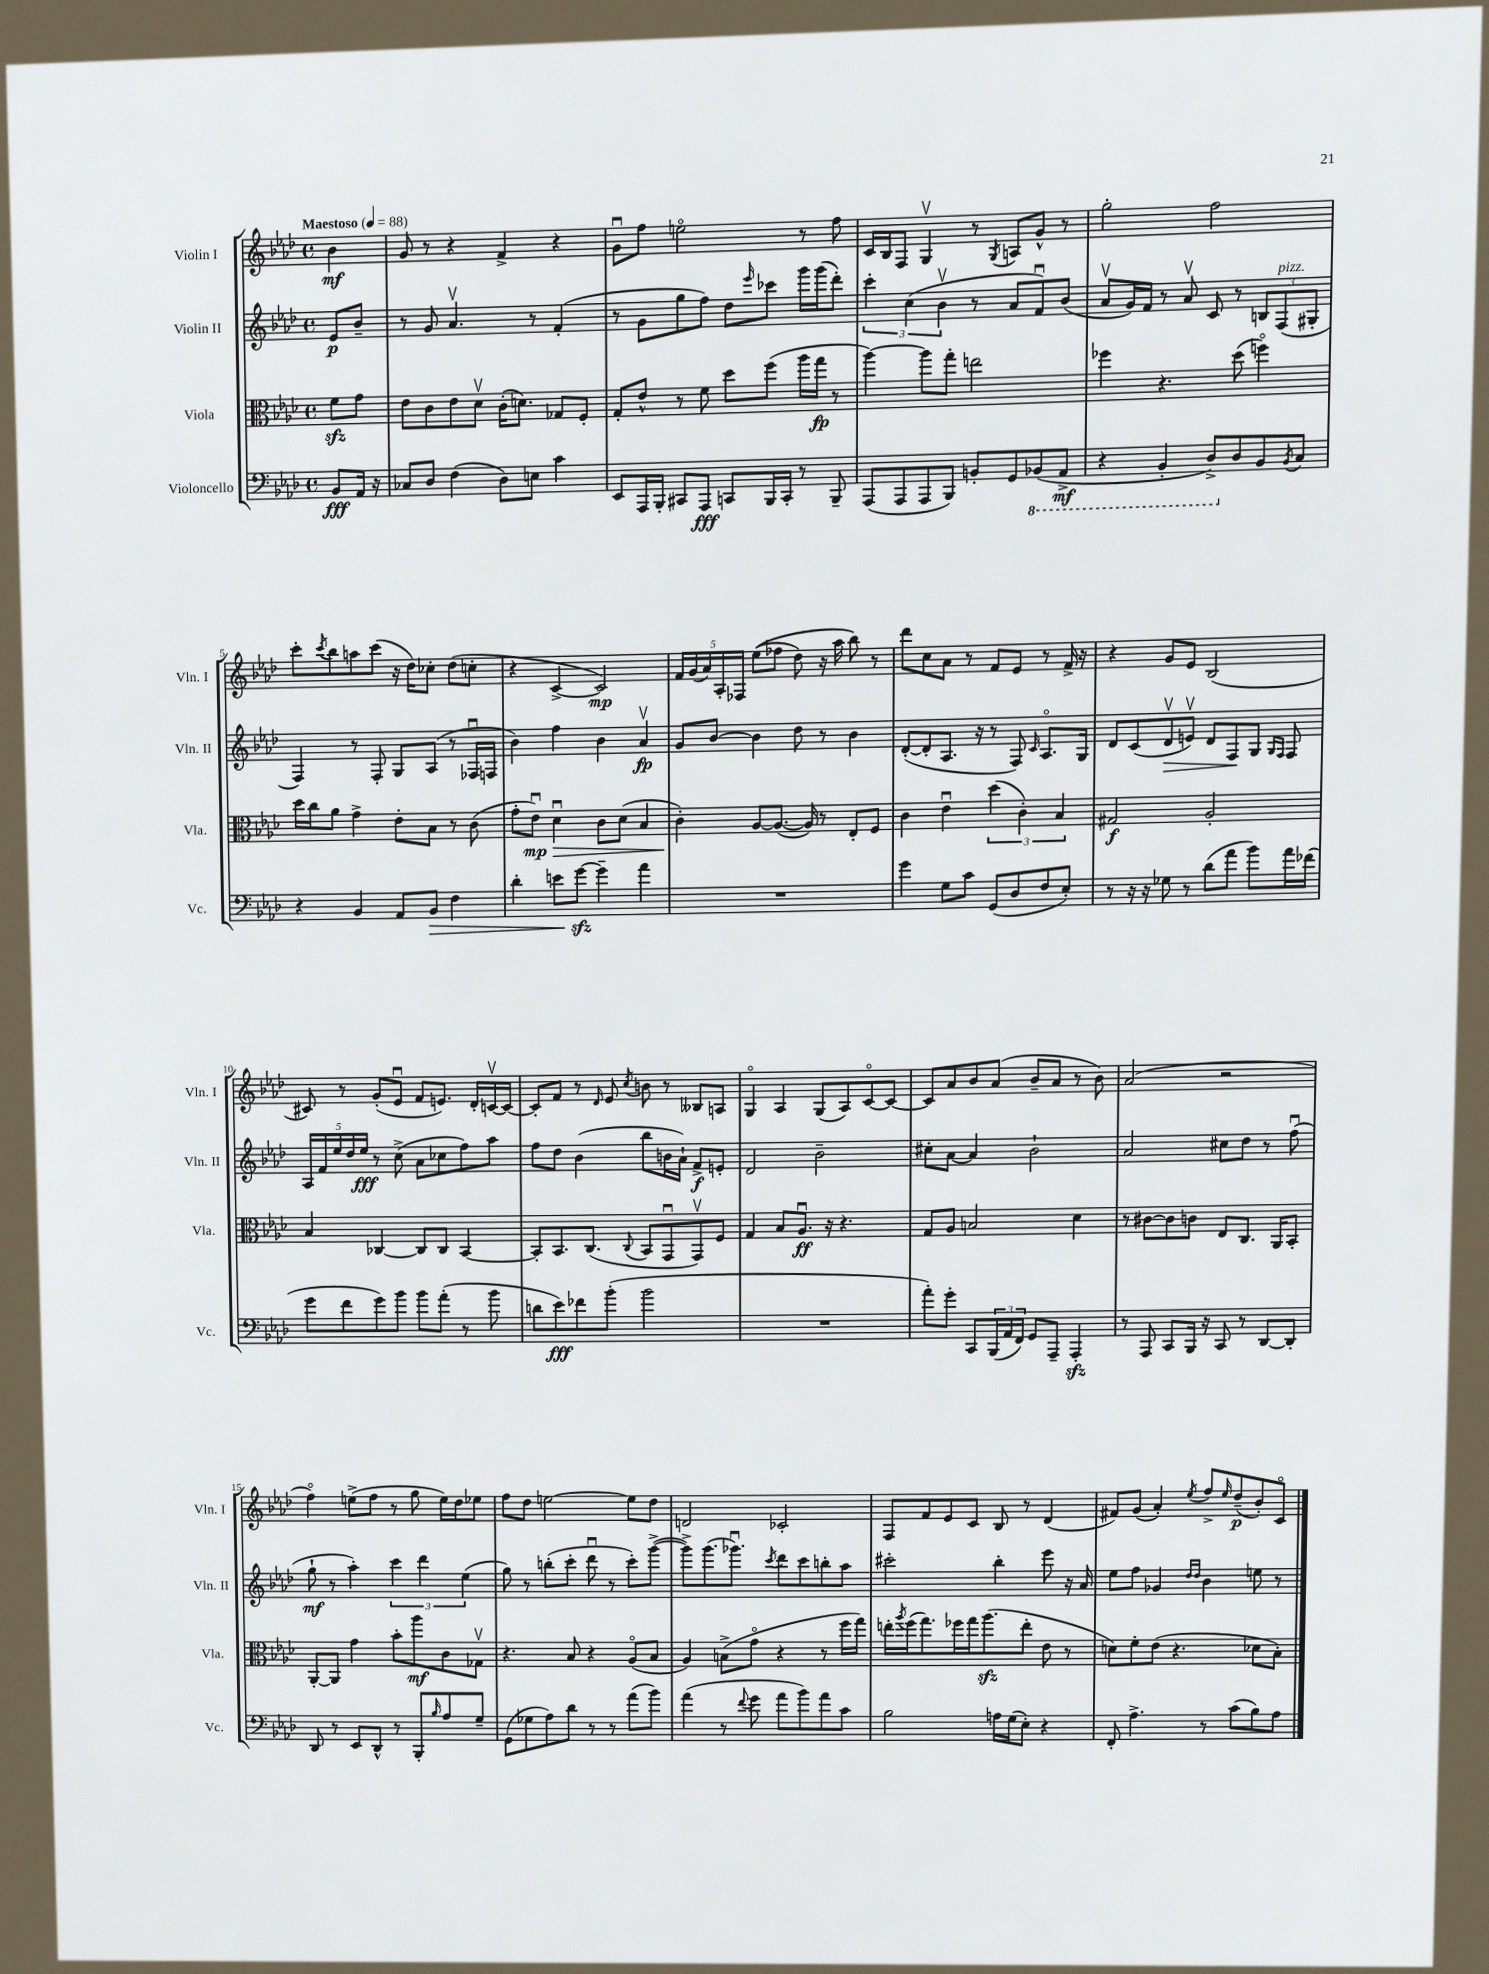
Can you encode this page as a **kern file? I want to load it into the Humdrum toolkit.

**kern	**kern	**kern	**kern
*staff4	*staff3	*staff2	*staff1
*clefF4	*clefC3	*clefG2	*clefG2
*k[b-e-a-d-]	*k[b-e-a-d-]	*k[b-e-a-d-]	*k[b-e-a-d-]
*M4/4	*M4/4	*M4/4	*M4/4
*met(c)	*met(c)	*met(c)	*met(c)
*MM88	*MM88	*MM88	*MM88
8BB-/L	8f\L	8e-/L	4b-\
16AA-/Jk	8g\J	8b-~/J	.
16r	.	.	.
=	=	=	=
8C-/L	8e-\L	8r	8g/
8D-/J	8c\	8g/	8r
(4F\	8e-\	4.a-v/	4r
.	8d-v\J	.	.
8D-\L)	(16c'\LK	.	4f^/
.	8.d\J)	.	.
8E\J	.	8r	.
4c\	8G-/L	(4f'/	4r
.	8F'/J	.	.
=	=	=	=
8EE-/L	8G'/L	8r	8gu\L
16AAA-/L	8e-^^/J	8g\L	8ff\J
16BBB-'/JJ	.	.	.
8CC#/L	8r	8gg\	2eeo\
8AAA-/J	8f\	8ff\J)	.
8CC/L	8dd-\L	8dd-\L	.
.	.	16qqeee-/	.
16BBB-/L	(8ff\J	8ccc-\J	.
16CC'/JJ	.	.	.
8r	16aa-\LL	16ggg\LL	8r
.	16gg\JJ	(16ggg\J	.
8BBB-~/	8r	8ddd-'\J)	8ff\
=	=	=	=
(8AAA-/L	[4aa-\)	6ccc'\	16c/LL
.	.	.	16B-/J
8AAA-/	.	.	8F/J
.	.	(6cc\	.
8AAA-/	8aa-\]L	.	4Gv/
.	.	6b-v\	.
8BBB-/J)	8gg'\J	.	.
8BB'/L	2ee\	8r	8r
.	.	.	8qG/
8GG/	.	8a-/L	8A/L
(8BBB-/	.	8fu/)	8g^^/J
8AAA-^/J	.	(8b-/J	8r
=	=	=	=
4r	4ff-\	8a-v/L	2gg'\
.	.	16g/L)	.
.	.	16f/JJ	.
4BBB-'/	4.r	8r	.
.	.	8a-v/	.
8DD-^/L)	.	8c/	2ff\
8D-/	(8dd-\	8r	.
8BB-/	4ffo\)	12B/L	.
.	.	(12F/	.
8qBB-/	.	.	.
8C/J	.	.	.
.	.	12G#'/J	.
=	=	=	=
4r	16dd-\LL	4F/)	8ccc'\L
.	16cc\J	.	.
.	.	.	8qccc/
.	8a-\J	.	8bb-\
4BB-/	4g^\	8r	8aa\
.	.	8F'/	(8ccc\J
8AA-/L	8e-'\L	8G/L	16r
.	.	.	16dd-\LK)
8BB-/J	8B-\J	(8A-/J	8cc-'\J
4F\	8r	8r	(8dd-\L
.	(8c\	16F-u/LL	8cc'\J
.	.	16F/JJ	.
=	=	=	=
4d-'\	8g'\L	4b-\)	4r
.	8e-u\J)	.	.
8e\L	4d-u\	4ff\	[4c^/
[8g\J	.	.	.
4g~\]	8c\L	4b-\	2c/])
.	(8d-\J	.	.
4a-\	4B-/	4a-v/	.
=	=	=	=
1r	4c'\)	8g/L	20f/LL
.	.	.	(20g/
.	.	.	20a-/)
.	.	[8b-/J	.
.	.	.	20A-'/
.	.	.	20F-/JJ
.	[8A-/L	4b-\]	&((8ee-\L
.	(8.A-/_J	.	8ff-\J
.	.	8dd-\	8dd-\)
.	16A-/])	.	.
.	8r	8r	16r
.	.	.	16aa-\
.	8E-'/L	4b-\	8bb-\&)
.	8F/J	.	8r
=	=	=	=
4g\	4c\	([8d-'/L	8ddd-\L
.	.	8d-'/]	8cc\
8G\L	4e-u\	8.A-/J	8a-\J
8c\J	.	.	8r
.	.	16r	.
(8GG/L	(6dd-\	8r	8f/L
8D-/	.	8F/)	8e-/J
.	6c'\)	.	.
.	.	16qqc/	.
8F/	.	8.A-o/L	8r
.	6B-/	.	.
8E-'/J)	.	.	16f^/
.	.	16G/Jk	16r
=	=	=	=
8r	2G#/	8d-/L	4r
16r	.	(8c/	.
16r	.	.	.
8G-\	.	8d-v/	8g/L
8r	.	8ev/J)	8e-/J
(8d-\L	2A-'/	8d-/L	(2B-/
8a-\J	.	8F/	.
8b-\L)	.	8G/J	.
.	.	16qqG/LL	.
.	.	16qqF/JJ	.
16a-\L	.	8F/	.
(16f-\JJ	.	.	.
=	=	=	=
8g\L	4B-/	20A-/LL	8c#/)
.	.	20f/	.
.	.	20ee-/	.
8f\	.	.	8r
.	.	20dd-/	.
.	.	20ee-/JJ	.
8g\)	[4C-/	8r	(8g'/L
8b-\J	.	(8cc^\	8e-u/J
8b-\L	8C-/]L	8a-\L	8f/L
(8a-'\J	8C-/J	8cc-\	8.e/J)
8r	[4BB-/	8ff\)	.
.	.	.	16d-'/LL
8b-\	.	8aa-\J	[16cv/
.	.	.	16c/_JJ
=	=	=	=
8d\L	8BB-'/]L	8ff\L	8c'/]L
8e-\)	8.BB-/	8dd-\J	8f/J
8f-\	.	(4b-\	8r
.	(8.C/J	.	.
.	.	.	16qqd-/
(8b-'\J	.	.	8e-/
.	8qqC/	.	8qcc/
2b-\	8BB-/L	8bb-\L	8b\
.	8GGu/	16b\L	8r
.	.	16a-`\JJ)	.
.	8GGv/)	8f^/L	8B--/L
.	8F/J	8e'/J	8A/J
=	=	=	=
1r	4G/	2d-/	4Go/
.	8B-/L	.	4A-/
.	8.A-u/J	.	.
.	.	2b-~\	(8G/L
.	16r	.	.
.	4.r	.	8A-/)
.	.	.	[8co/
.	.	.	8c/_J
=	=	=	=
8a-'\L)	8G/L	8cc#'\L	8c/]L
8g'\J	8A-/J	[8a-\J	8a-/
8CC/L	2B/	4a-/]	8b-/
(24BBB-/L	.	.	(8a-/J
24AA-/	.	.	.
24FF/JJ)	.	.	.
8GG/L	.	2b-`\	8b-~/L
8AAA-~/J	.	.	8a-/J
4AAA-'/	4d-\	.	8r
.	.	.	8b-\)
=	=	=	=
8r	8r	2a-/	(2a-/
8AAA-/	[8c#\L	.	.
8CC/L	8c#\]	.	.
16BBB-/Jk	8c\J	.	.
16r	.	.	.
8CC/	8E-/L	8cc#\L	2r
8r	8.C/J	8dd-\J	.
[8DD-/L	.	8r	.
.	16AA-/LK	.	.
8DD-'/]J	8BB-'/J	(8ffu\	.
=	=	=	=
8DD-/	[8AA-'/L	8gg`\	4ffo\)
8r	8AA-/]J	8r	.
8EE-/L	4g\	4aa-'\)	(8ee^\L
8DD-^^/J	.	.	8ff\J
8r	8b-'\L	6ccc\	8r
8BBB-'/L	8aa-\	.	8gg\
.	.	6ddd-\	.
16qqB-/	.	.	.
8A-/	8c\	.	16ee\LL)
.	.	.	16dd-\J
.	.	(6ee-\	.
8G~/J	8G-v\J	.	8ee-\J
=	=	=	=
(8GG\L	4.r	8gg\)	8ff\L
8G-\	.	8r	8dd-\J
8A-\)	.	(8bb'\L	[2ee\
8d-\J	8B-/	8ccc'\J	.
8r	4r	8ddd-u\	.
8r	.	8r	.
(8a-\L	(8A-o/L	8ccc'\L)	8ee\]L
8b-\J)	8B-/J	([8ggg^\J	8dd-\J
=	=	=	=
(4a-\	4A-/)	8ggg^\]L)	2d/
.	.	(8.ggg\	.
8r	(8B^\L	.	.
.	.	8.ggg-u\J)	.
8qqf/	.	.	.
8g\	8go\J	.	.
.	.	8qccc/	.
8a-\L	4r	8ddd-\L	2c-'/
8b-\)	.	8ccc\	.
8a-\	8r	8bb'\	.
8c\J	16ff\LL	8aa-\J	.
.	16gg\JJ)	.	.
=	=	=	=
2B-\	16ee'\LL	2ccc#'\	8F/L
.	8qaa-/	.	.
.	(16ff\J	.	.
.	8.gg\)	.	8f/
.	.	.	8e-/
.	16ff-\L	.	.
.	16gg\J	.	8c/J
.	(8.aa-\	.	.
16A\LL	.	4bb-'\	8B-/
(16G\J	.	.	.
8E-'\J)	8ee'\J	.	8r
4r	8e-\	8eee-\	(4d-/
.	8r	16r	.
.	.	16a-/	.
=	=	=	=
8FF'/	8d\L)	8ee-\L	8f#/L)
4.A-^\	8f'\	8ff\J	(8g/J
.	(8e-\J	4g-/	4a-'/)
.	4.r	.	.
.	.	16qqdd-/LL	.
.	.	16qqdd-/JJ	8qee-/
8r	.	4b-\	8ff^/L
.	.	.	16qqee-/
(8c\L	.	.	(8dd-~/
8B-\)	8d-\L	8ee\	8b-'/)
8A-\J	8B-'\J)	8r	8co/J
==	==	==	==
*-	*-	*-	*-
